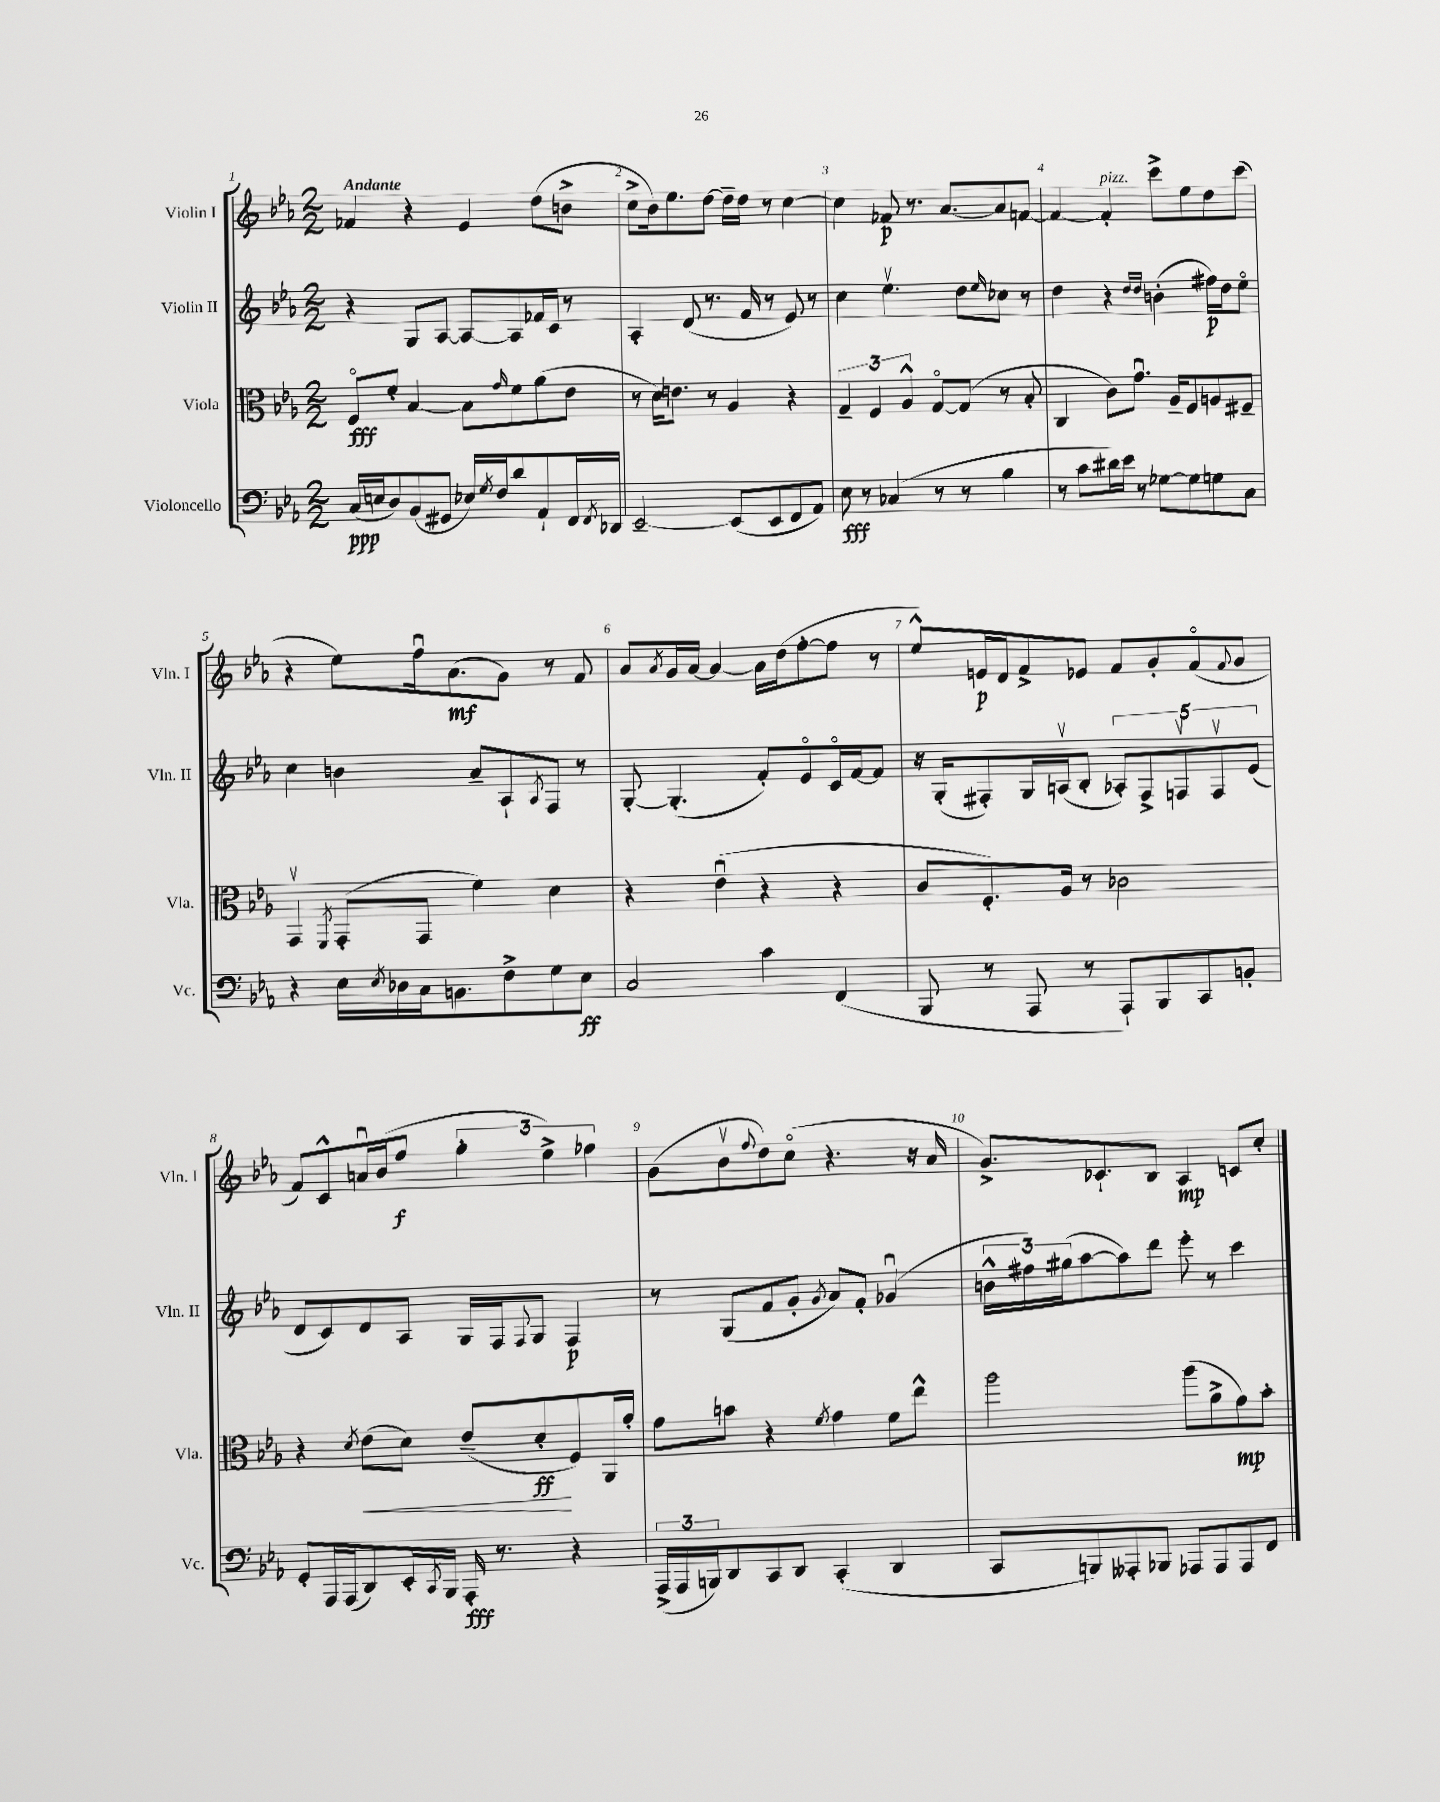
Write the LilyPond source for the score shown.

<<
\new StaffGroup <<
\new Staff = "s0" \with { instrumentName = "Violin I" shortInstrumentName = "Vln. I" } {
    \clef treble \key ees \major \numericTimeSignature \time 2/2 \tempo "Andante"
    fes'4 r4 ees'4 d''8( b'8-> |
    c''8-> bes'16) ees''8. d''8~ d''16-- d''16 r8 c''4~ |
    c''4 fes'8\p r8. aes'8.~ aes'8 f'8~ |
    f'4~ f'4-.^\markup { \italic "pizz." } c'''8-> ees''8 d''8 c'''8( |
    r4 ees''8) f''16\downbow aes'8.\mf( g'8) r8 f'8 |
    aes'8 \acciaccatura { aes'8 } g'16 aes'16~ aes'4~ aes'16 d''16( f''8~-. f''8 r8 |
    ees''8-^) e'16\p d'16 f'8-> ees'8 f'8 g'8-. f'8\flageolet( \appoggiatura { f'8 } g'8 |
    f'8) c'8-^ a'16\downbow bes'16( f''8\f \tuplet 3/2 { g''4-. ees''4->) fes''4 } |
    g'8( bes'8\upbow \appoggiatura { f''8 } d''8) c''8\flageolet( r4. r16 aes'16 |
    g'8.->) ces'8.-! bes8 aes4\mp c'8 c''8-. \bar "|." |
}
\new Staff = "s1" \with { instrumentName = "Violin II" shortInstrumentName = "Vln. II" } {
    \clef treble \key ees \major \numericTimeSignature \time 2/2
    r4 g8 aes8~ aes8~ aes8 fes'16 c'16 r8 |
    aes4-. d'8( r8. f'16 r8 ees'8) r8 |
    c''4 ees''4.\upbow d''8 \grace { ees''16 } ces''8 r8 |
    d''4 r4 \grace { d''16 d''16 } b'4-.( fis''16\p) d''16 ees''8\flageolet |
    c''4 b'4 aes'8-- aes8-! \acciaccatura { aes8 } f8 r8 |
    g8~-. g4.-.( f'8-.) ees'8\flageolet c'16\flageolet f'16~ f'8 |
    r16 g16-.( fis8-.) g16 a16\upbow( bes8-. \tuplet 5/4 { aes8-.) fis8-> f8\upbow f8\upbow ees'8( } |
    d'8 c'8) d'8 aes8 g16 f16 \appoggiatura { f8 } g8 f4\p |
    r8 g8( f'8 g'8-. \acciaccatura { g'8 } aes'8) f'8-. ges'4\downbow( |
    \tuplet 3/2 { b'16-^ fis''16) gis''16( } aes''8~ aes''8) d'''8 ees'''8-. r8 c'''4 \bar "|." |
}
\new Staff = "s2" \with { instrumentName = "Viola" shortInstrumentName = "Vla." } {
    \clef alto \key ees \major \numericTimeSignature \time 2/2
    f8\flageolet\fff f'8-. bes4~ bes8 \grace { g'16 } f'8 aes'8( ees'8 |
    r8 d'16) e'8. r8 aes4 r4 |
    \tuplet 3/2 { g4-- f4 aes4-^ } g8~\flageolet g8( r8 bes8-. |
    c4 c'8) g'8.\downbow aes16-- f8 a8 fis8-- |
    g,4\upbow \acciaccatura { f,8 } g,8-.( g,8 f'4) d'4 |
    r4 ees'4\downbow( r4 r4 |
    c'8 f8.-.) aes16 r8 ces'2 |
    r4 \acciaccatura { d'8 } ees'8\<( d'8) ees'8--( d'8-.\ff\! f8) aes,16 aes'16-. |
    g'8 b'8 r4 \acciaccatura { f'8 } g'4 f'8 ees''8-^ |
    aes''2 aes''8( aes'8-> g'8\mp) bes'8-. \bar "|." |
}
\new Staff = "s3" \with { instrumentName = "Violoncello" shortInstrumentName = "Vc." } {
    \clef bass \key ees \major \numericTimeSignature \time 2/2
    c16\ppp( e16 d8) bes,8( gis,8 ees16) \acciaccatura { g8 } f16 d'8 aes,8-! f,16 \acciaccatura { f,8 } des,16 |
    ees,2~-- ees,8( ees,8 f,8 aes,8) |
    ees8\fff r8 ces4( r8 r8 bes4 |
    r8 c'8 dis'16) ees'16 r8 ges8~ ges8 g8 c8 |
    r4 ees16 \acciaccatura { ees8 } des16 c16 b,8. f8-> g8 ees8\ff |
    c2 c'4 f,4( |
    bes,,8 r8 aes,,8 r8 aes,,8-!) bes,,8 c,8 b,8-. |
    g,8-. aes,,16 aes,,16( d,8) ees,16-. \acciaccatura { c,8 } bes,,16 aes,,16-.\fff r8. r4 |
    \tuplet 3/2 { aes,,16->( aes,,16 b,,16) } d,8 c,8 d,8 c,4-.( d,4 |
    c,8 b,,8) aeses,,8-. bes,,8 aes,,8 aes,,8 aes,,8 f,8 \bar "|." |
}
>>
>>
\layout { \context { \Score \override BarNumber.break-visibility = ##(#f #t #t) barNumberVisibility = #all-bar-numbers-visible } }
